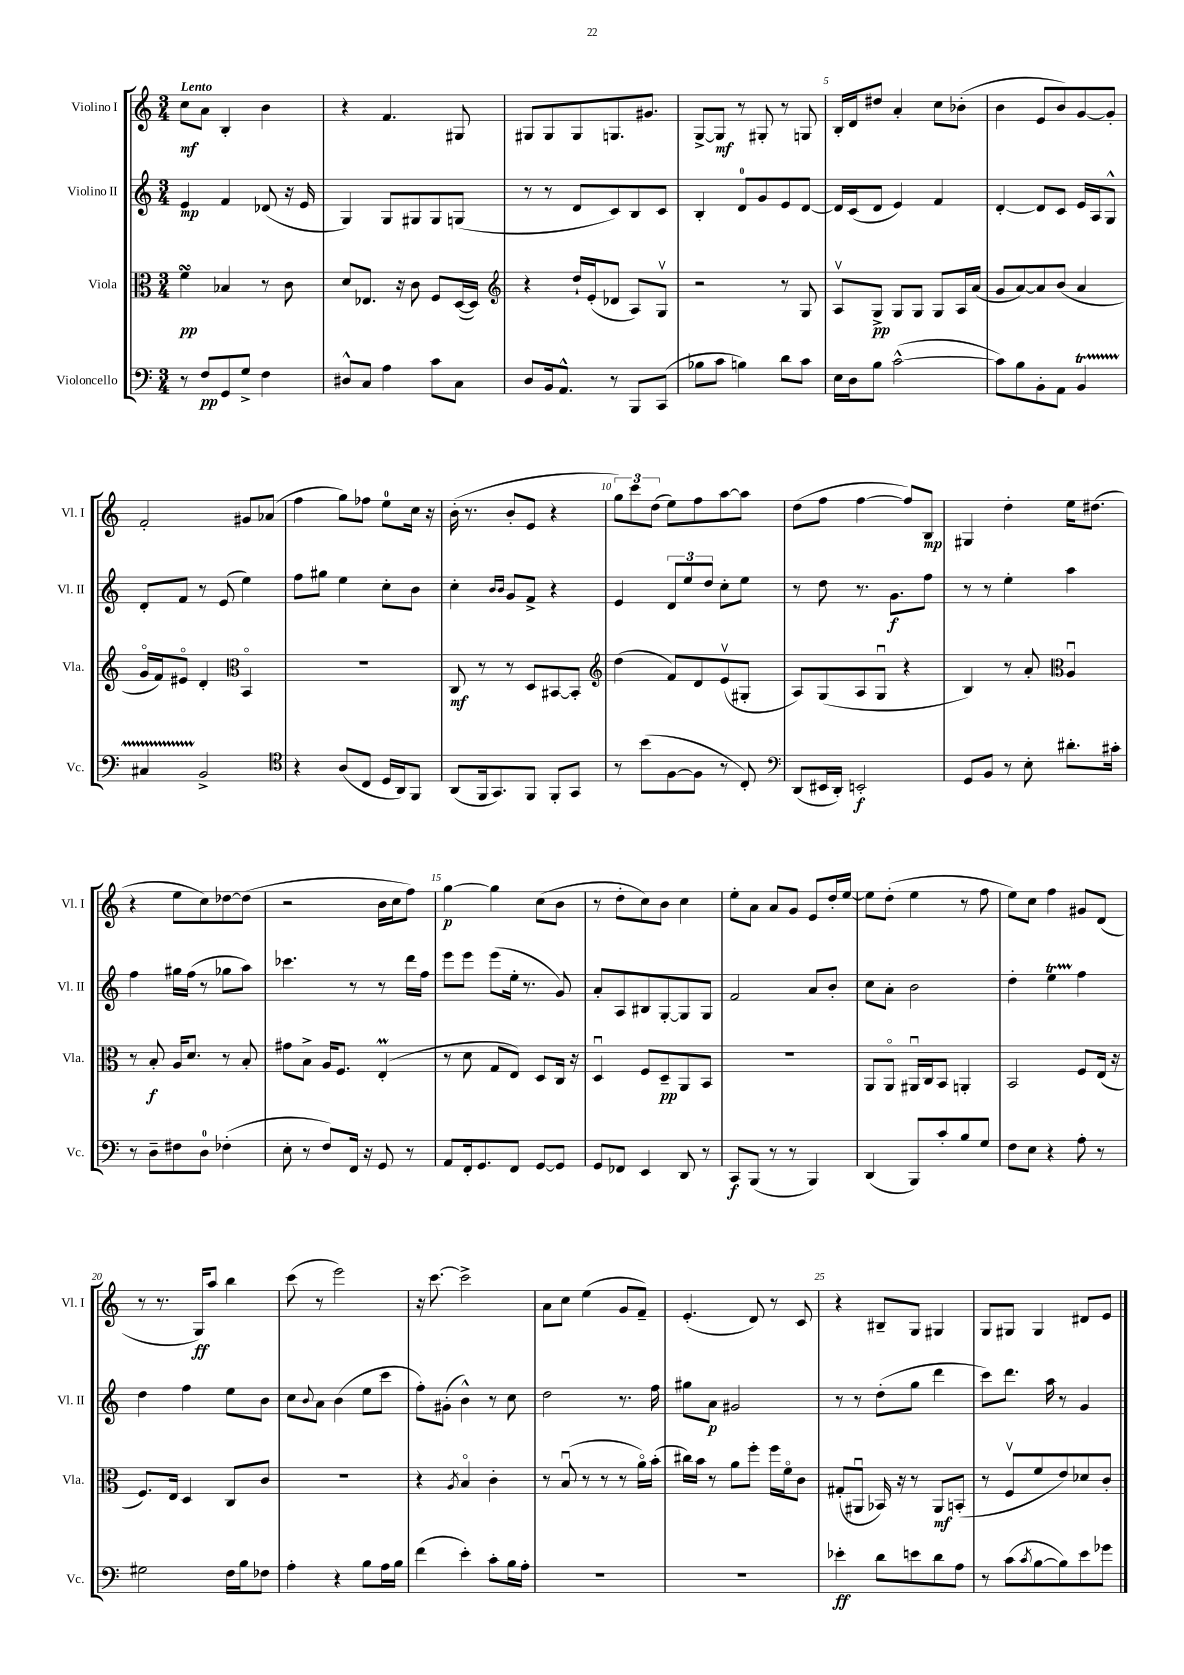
<<
\new StaffGroup <<
\new Staff = "s0" \with { instrumentName = "Violino I" shortInstrumentName = "Vl. I" } {
    \clef treble \key c \major \numericTimeSignature \time 3/4 \tempo "Lento"
    c''8\mf a'8 b4-. b'4 |
    r4 f'4. gis8 |
    gis8 gis8 gis8 g8. gis'8. |
    g8~-> g8\mf r8 gis8-. r8 g8 |
    b16-. d'16 dis''8 a'4-. c''8 bes'8-.( |
    b'4 e'8 b'8) g'8~ g'8-. |
    f'2-. gis'8 aes'8( |
    f''4 g''8) fes''8 e''8-0 c''16 r16 |
    b'16-.( r8. b'8-. e'8 r4 |
    \tuplet 3/2 { g''8) c'''8 d''8( } e''8) f''8 a''8~ a''8 |
    d''8( f''8 f''4~ f''8) b8\mp |
    gis4 d''4-. e''16 dis''8.( |
    r4 e''8 c''8) des''8~ des''8( |
    r2 b'16 c''16 f''8) |
    g''4~\p g''4 c''8( b'8 |
    r8 d''8-. c''8) b'8 c''4 |
    e''8-. a'8 a'8 g'8 e'8 d''16-. e''16~ |
    e''8 d''8-.( e''4 r8 f''8 |
    e''8) c''8 f''4 gis'8 d'8( |
    r8 r8. g16\ff) a''8 b''4 |
    c'''8( r8 e'''2) |
    r16 c'''8.~ c'''2-> |
    a'8 c''8 e''4( g'8 f'8--) |
    e'4.-.( d'8) r8 c'8 |
    r4 bis8-- g8 gis4 |
    g8 gis8 gis4 dis'8 e'8 \bar "|." |
}
\new Staff = "s1" \with { instrumentName = "Violino II" shortInstrumentName = "Vl. II" } {
    \clef treble \key c \major \numericTimeSignature \time 3/4
    e'4\mp f'4 des'8( r16 e'16 |
    g4) g8 gis8 gis8 g8( |
    r8 r8 d'8 c'8) b8 c'8 |
    b4-. d'8-0 g'8 e'8 d'8~ |
    d'16 c'16( d'8 e'4) f'4 |
    d'4~-. d'8 c'8 e'16 a16 g8-^ |
    d'8-. f'8 r8 e'8( e''4) |
    f''8 gis''8 e''4 c''8-. b'8 |
    c''4-. \grace { b'16 b'16 } g'8 f'8-> r4 |
    e'4 \tuplet 3/2 { d'8 e''8 d''8 } c''8-. e''8 |
    r8 d''8 r8. g'8.\f f''8 |
    r8 r8 e''4-. a''4 |
    f''4 gis''16 f''16( r8 ges''8 a''8) |
    ces'''4. r8 r8 d'''16 f''16 |
    e'''8 e'''8 e'''8( e''16-. r8. g'8) |
    a'8-. a8 bis8 g8~-. g8 g8 |
    f'2 a'8 b'8-. |
    c''8 a'8-. b'2 |
    d''4-. e''4\startTrillSpan f''4\stopTrillSpan |
    d''4 f''4 e''8 b'8 |
    c''8 \appoggiatura { b'8 } a'8 b'4( e''8 c'''8 |
    f''8-.) gis'8-.( b'4-^) r8 c''8 |
    d''2 r8. f''16 |
    gis''8 a'8\p gis'2 |
    r8 r8 d''8-.( g''8 d'''4 |
    c'''8) d'''8. a''16 r8 g'4 \bar "|." |
}
\new Staff = "s2" \with { instrumentName = "Viola" shortInstrumentName = "Vla." } {
    \clef alto \key c \major \numericTimeSignature \time 3/4
    f'4\turn\pp bes4 r8 c'8 |
    d'8 ees8. r16 c'8 f8 d16~( d16) |
    \clef treble r4 d''16-! e'16-.( des'8 a8) g8\upbow |
    r2 r8 g8 |
    a8\upbow g8->\pp g8 g8 g8 a16 a'16( |
    g'8 a'8~) a'8 b'8( a'4 |
    g'16\flageolet f'16) eis'8\flageolet d'4-. \clef alto b,4\flageolet |
    R2. |
    c8\mf r8 r8 d8 bis,8~ bis,8-. |
    \clef treble d''4( f'8) d'8 e'8\upbow( gis8-. |
    a8) g8( a8 g8\downbow r4 |
    b4) r8 a'8-. \clef alto a4\downbow |
    r8 b8-.\f a16 d'8. r8 b8-. |
    gis'8 b8-> a16 f8. e4-.\prall( |
    r8 d'8 g8 e8) d8 c16 r16 |
    d4\downbow f8 d8--\pp a,8 b,8 |
    R2. |
    a,8 a,8\flageolet ais,16\downbow c16 b,8 a,4-. |
    b,2 f8 e16( r16 |
    f8.) e16 d4 c8 c'8 |
    R2. |
    r4 \acciaccatura { a8 } b4\flageolet c'4-. |
    r8 b8\downbow( r8 r8 r8 a'16\flageolet) b'16-.( |
    cis''16) b'16 r8 a'8 f''8-. f''16 f'16\flageolet c'8 |
    gis8-.( ais,8\downbow bes,16) r16 r8 ais,8\mf b,8-.( |
    r8 f8\upbow f'8 e'8) des'8 c'8-. \bar "|." |
}
\new Staff = "s3" \with { instrumentName = "Violoncello" shortInstrumentName = "Vc." } {
    \clef bass \key c \major \numericTimeSignature \time 3/4
    r8 f8\pp g,8 g8-> f4 |
    dis8-^ c8 a4 c'8 c8 |
    d8 b,16 a,8.-^ r8 b,,8 c,8( |
    bes8 c'8 b4) d'8 c'8 |
    e16 d16 b8 c'2~-^( |
    c'8) b8 b,8-. a,8 b,4\startTrillSpan |
    cis4 b,2->\stopTrillSpan |
    \clef tenor r4 a8( c8 d16 a,16) f,8 |
    a,8( f,16 g,8.) f,8 f,8-. g,8 |
    r8 b'8( f8~ f8 r8 c8-.) |
    \clef bass d,8( eis,16 d,16-.) e,2-.\f |
    g,8 b,8 r8 e8-. dis'8.-. cis'16-. |
    r8 d8-- fis8 d8-0 fes4-.( |
    e8-. r8 f8) f,16 r16 g,8 r8 |
    a,8 f,16-. g,8. f,8 g,8~ g,8 |
    g,8 fes,8 e,4 d,8 r8 |
    c,8\f b,,8( r8 r8 b,,4) |
    d,4( b,,8) c'8-. b8 g8 |
    f8 e8 r4 a8-. r8 |
    gis2 f16 b16 fes8 |
    a4-. r4 b8 a16 b16 |
    f'4( e'4-.) c'8-. b16 a16-. |
    R2. |
    R2. |
    ees'4-.\ff d'8 e'8 d'8 a8 |
    r8 c'8( \acciaccatura { c'8 } b8~ b8) e'8 ges'8 \bar "|." |
}
>>
>>
\layout { \context { \Score \override BarNumber.break-visibility = ##(#f #t #t) barNumberVisibility = #(every-nth-bar-number-visible 5) } }
